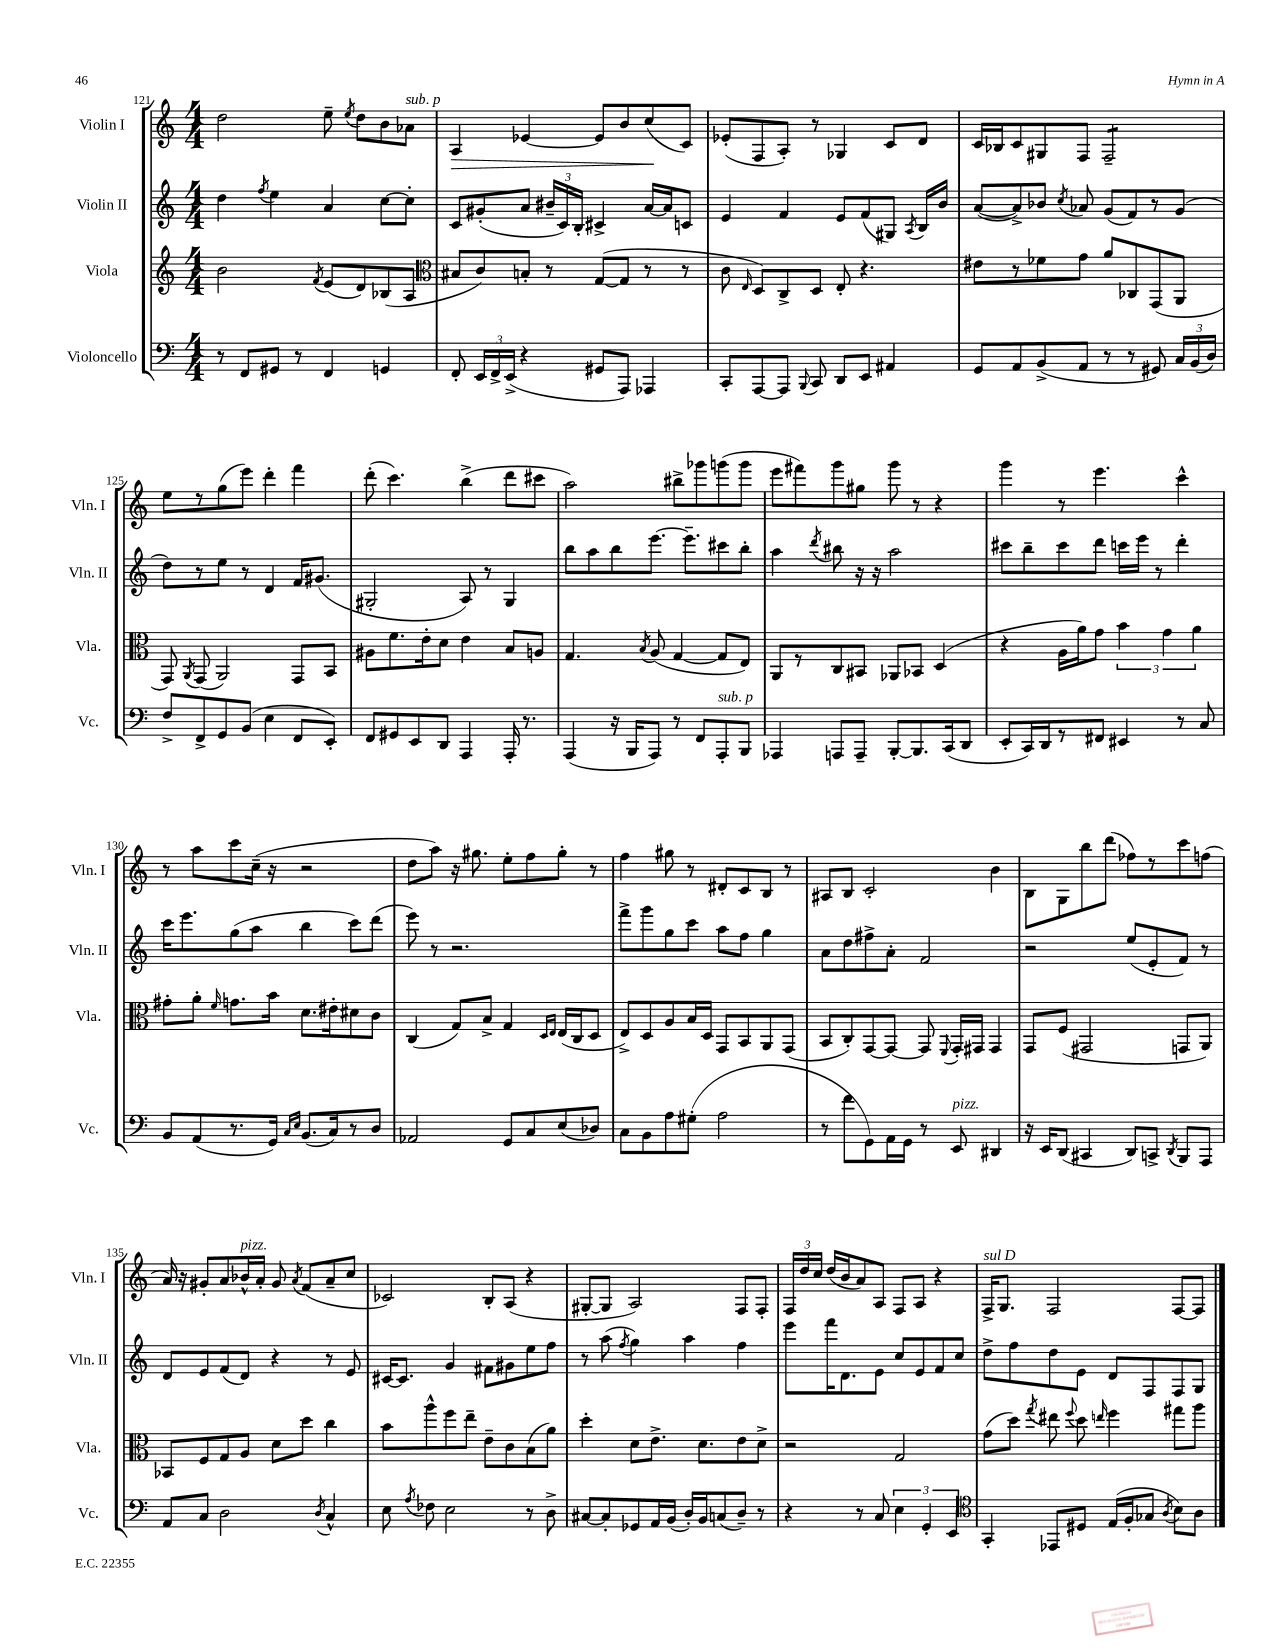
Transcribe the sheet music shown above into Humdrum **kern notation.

**kern	**kern	**kern	**kern
*staff4	*staff3	*staff2	*staff1
*clefF4	*clefG2	*clefG2	*clefG2
*k[]	*k[]	*k[]	*k[]
*M4/4	*M4/4	*M4/4	*M4/4
8r	2b	4dd	2dd
8FF	.	.	.
.	.	8qff	.
8GG#	.	4ee	.
8r	.	.	.
.	8qf	.	.
4FF	(8e	4a	8ee~
.	.	.	8qee
.	8d)	.	8dd
4GG	(8B-	[8cc	8b
.	8A	8cc']	8a-
=	=	=	=
*	*clefC3	*	*
8FF'	8B#	8c	4A
24EE	8c)	(8g#'	.
24FF^	.	.	.
(24EE^	.	.	.
4r	8B'	8a	[4e-
.	8r	24b#~	.
.	.	24c)	.
.	.	24B'	.
8GG#	([8G	4c#^	8e-]
8AAA)	8G]	.	8b
4AAA-	8r	[16a	(8cc
.	.	16a]	.
.	8r	8c	8c)
=	=	=	=
8CC'	8c	4e	(8e-'
.	16qqE	.	.
[8AAA	8D)	.	8F
8AAA]	8C^	4f	8A')
8qqBBB	.	.	.
8CC	8D	.	8r
8DD	8E'	8e	4G-
8EE	4.r	(8f	.
4AA#	.	8G#)	8c
.	.	8qA	.
.	.	16B	8d
.	.	16b	.
=	=	=	=
8GG	8e#	([8a	16c
.	.	.	16B-
8AA	8r	8a^])	8c
(8BB^	8f-	8b-	8G#
.	.	8qcc	.
8AA	8g	8a-	8F
8r	8a	(8g	2F~
8r	8C-	8f)	.
8GG#)	(8GG	8r	.
24C	8AA	(8g	.
(24BB	.	.	.
24D)	.	.	.
=	=	=	=
8F^	8GG)	8dd)	8ee
.	8qAA	.	.
8FF^	(8GG	8r	8r
8GG	2AA)	8ee	(8gg
(8BB	.	8r	8eee)
4E	.	4d	4ddd'
8FF	8GG	16f	4fff
.	.	(8.g#	.
8EE')	8BB	.	.
=	=	=	=
8FF	8A#	2G#'	(8ddd'
8GG#	8.f	.	4.ccc)
8EE	.	.	.
.	16e'	.	.
8DD	8d	.	.
4AAA	4e	8A)	(4bb^
.	.	8r	.
16AAA'	8B	4G#	8ddd
8.r	.	.	.
.	8A	.	8ccc#
=	=	=	=
(4AAA	4.G	8bb	2aa)
.	.	8aa	.
16r	.	8bb	.
16BBB	.	.	.
.	8qB	.	.
8AAA)	(8A	[8.eee	.
8r	[4G	.	8bb#^
.	.	8.eee~]	.
8FF	.	.	8ggg-
8AAA'	8G]	8ccc#	(8ggg
8BBB	8E)	8bb'	8ggg
=	=	=	=
4AAA-	8AA	4aa	8eee
.	8r	.	8fff#)
.	.	8qddd	.
8AAA	8C	8bb#	8ggg
8AAA~	8BB#	16r	8gg#
.	.	16r	.
[8BBB'	8AA-	2aa	8ggg
8.BBB]	8BB-	.	8r
.	(4D	.	4r
(16CC	.	.	.
8DD	.	.	.
=	=	=	=
8EE'	4r	8ccc#	4ggg
16CC)	.	8bb~	.
16DD	.	.	.
8r	16A	8ccc#	8r
.	16a)	.	.
8FF#	8g	8ddd	4.eee
4EE#	6b	16ccc	.
.	.	16eee	.
.	.	8r	.
.	6g	.	.
8r	.	4ddd'	4ccc^^
.	6a	.	.
8C	.	.	.
=	=	=	=
8BB	8g#'	16ccc	8r
.	.	8.eee	.
(8AA	8a'	.	8aa
.	16qqf	.	.
8.r	8.g	(8gg	8ccc
.	.	8aa	(16cc~
16GG)	16b	.	16r
16qqC	.	.	.
16qqE	.	.	.
(8.BB	8.d	4bb	2r
16C)	16e#'	.	.
8r	8d#	8ccc)	.
8D	8c	(8ddd	.
=	=	=	=
2AA-	(4C	8eee)	8dd
.	.	8r	8aa)
.	8G)	2.r	16r
.	.	.	8.gg#
.	8B^	.	.
8GG	4G	.	8ee'
8C	.	.	8ff
.	16qqD	.	.
.	16qqE	.	.
(8E	(16E	.	8gg#'
.	16C	.	.
8D-)	8D	.	8r
=	=	=	=
8C	8E^)	8fff^	4ff
8BB	8D	8ggg	.
8A	8A	8gg	8gg#
(8G#'	16B	8ccc	8r
.	16D	.	.
2A	8GG	8aa	8d#'
.	8BB	8ff	8c
.	8AA	4gg	8B
.	(8GG	.	8r
=	=	=	=
8r	8BB	8a	8A#
8f	8C')	8dd	8B
8GG)	[8GG	8ff#^	2c'
16AA	8GG_	8a'	.
16GG	.	.	.
8r	8GG]	2f	.
.	8qqFF	.	.
8EE	16GG'	.	.
.	16GG#	.	.
4DD#	4GG#	.	4b
=	=	=	=
16r	8GG	2r	8B
16EE	.	.	.
(8DD	(8F	.	8G
4CC#	2GG#	.	8bb
.	.	.	(8ddd
8DD)	.	(8ee	8ff-)
8CC^	.	8e'	8r
8qDD	.	.	.
8BBB	8GG	8f)	8ccc
8AAA	8AA)	8r	(8ff
=	=	=	=
8AA	8BB-	8d	16a)
.	.	.	16r
8C	8F	8e	8g#'
2D	8G	(8f	8a
.	8A	8d)	16b-^^
.	.	.	16a'
.	8d	4r	8g#
.	.	.	8qa
.	8dd	.	(8f
8qD	.	.	.
4C^^	4cc	8r	8a~
.	.	8e	8cc
=	=	=	=
8E	8b	[16c#	2c-)
.	.	8.c#]	.
8qA	.	.	.
8F-	8aa^^	.	.
2E	8ff	4g	.
.	8ee~	.	.
.	8e~	8f#	8B'
.	8c	8g#	(8A
8r	(8B	8ee	4r
8D^	8a)	8ff	.
=	=	=	=
[8C#	4dd'	8r	[8G#'
8C#']	.	(8aa	8G#]
.	.	8qff	.
8GG-	8d	4gg)	2A)
16AA	8.e^	.	.
(16BB	.	.	.
16D')	.	4aa	.
16BB	8.d	.	.
(8C	.	.	.
8D~)	8e	4ff	8F
8r	8d^	.	8F'
=	=	=	=
4r	2r	8eee	24F
.	.	.	24dd
.	.	.	24cc
.	.	16fff	(16dd
.	.	8.d	16b
8r	.	.	8a)
8C	.	8e	8A
6E	2G	8cc	8F
.	.	8e	8A
6GG'	.	.	.
.	.	8f	4r
6EE	.	.	.
.	.	8cc	.
=	=	=	=
*clefC4	*	*	*
4GG'	(8g	8dd^	16F^
.	.	.	8.G
.	8dd)	8ff	.
.	8qgg	.	.
8EE-	8ee#	8dd	2F
.	8qqff	.	.
8D#	8dd	8e	.
.	16qqee	.	.
(16E	4ff	8d	.
16F'	.	.	.
8G-	.	8F	.
8qA	.	.	.
8B)	8gg#	8F	[8F
8A	8aa	8G	8F]
==	==	==	==
*-	*-	*-	*-
